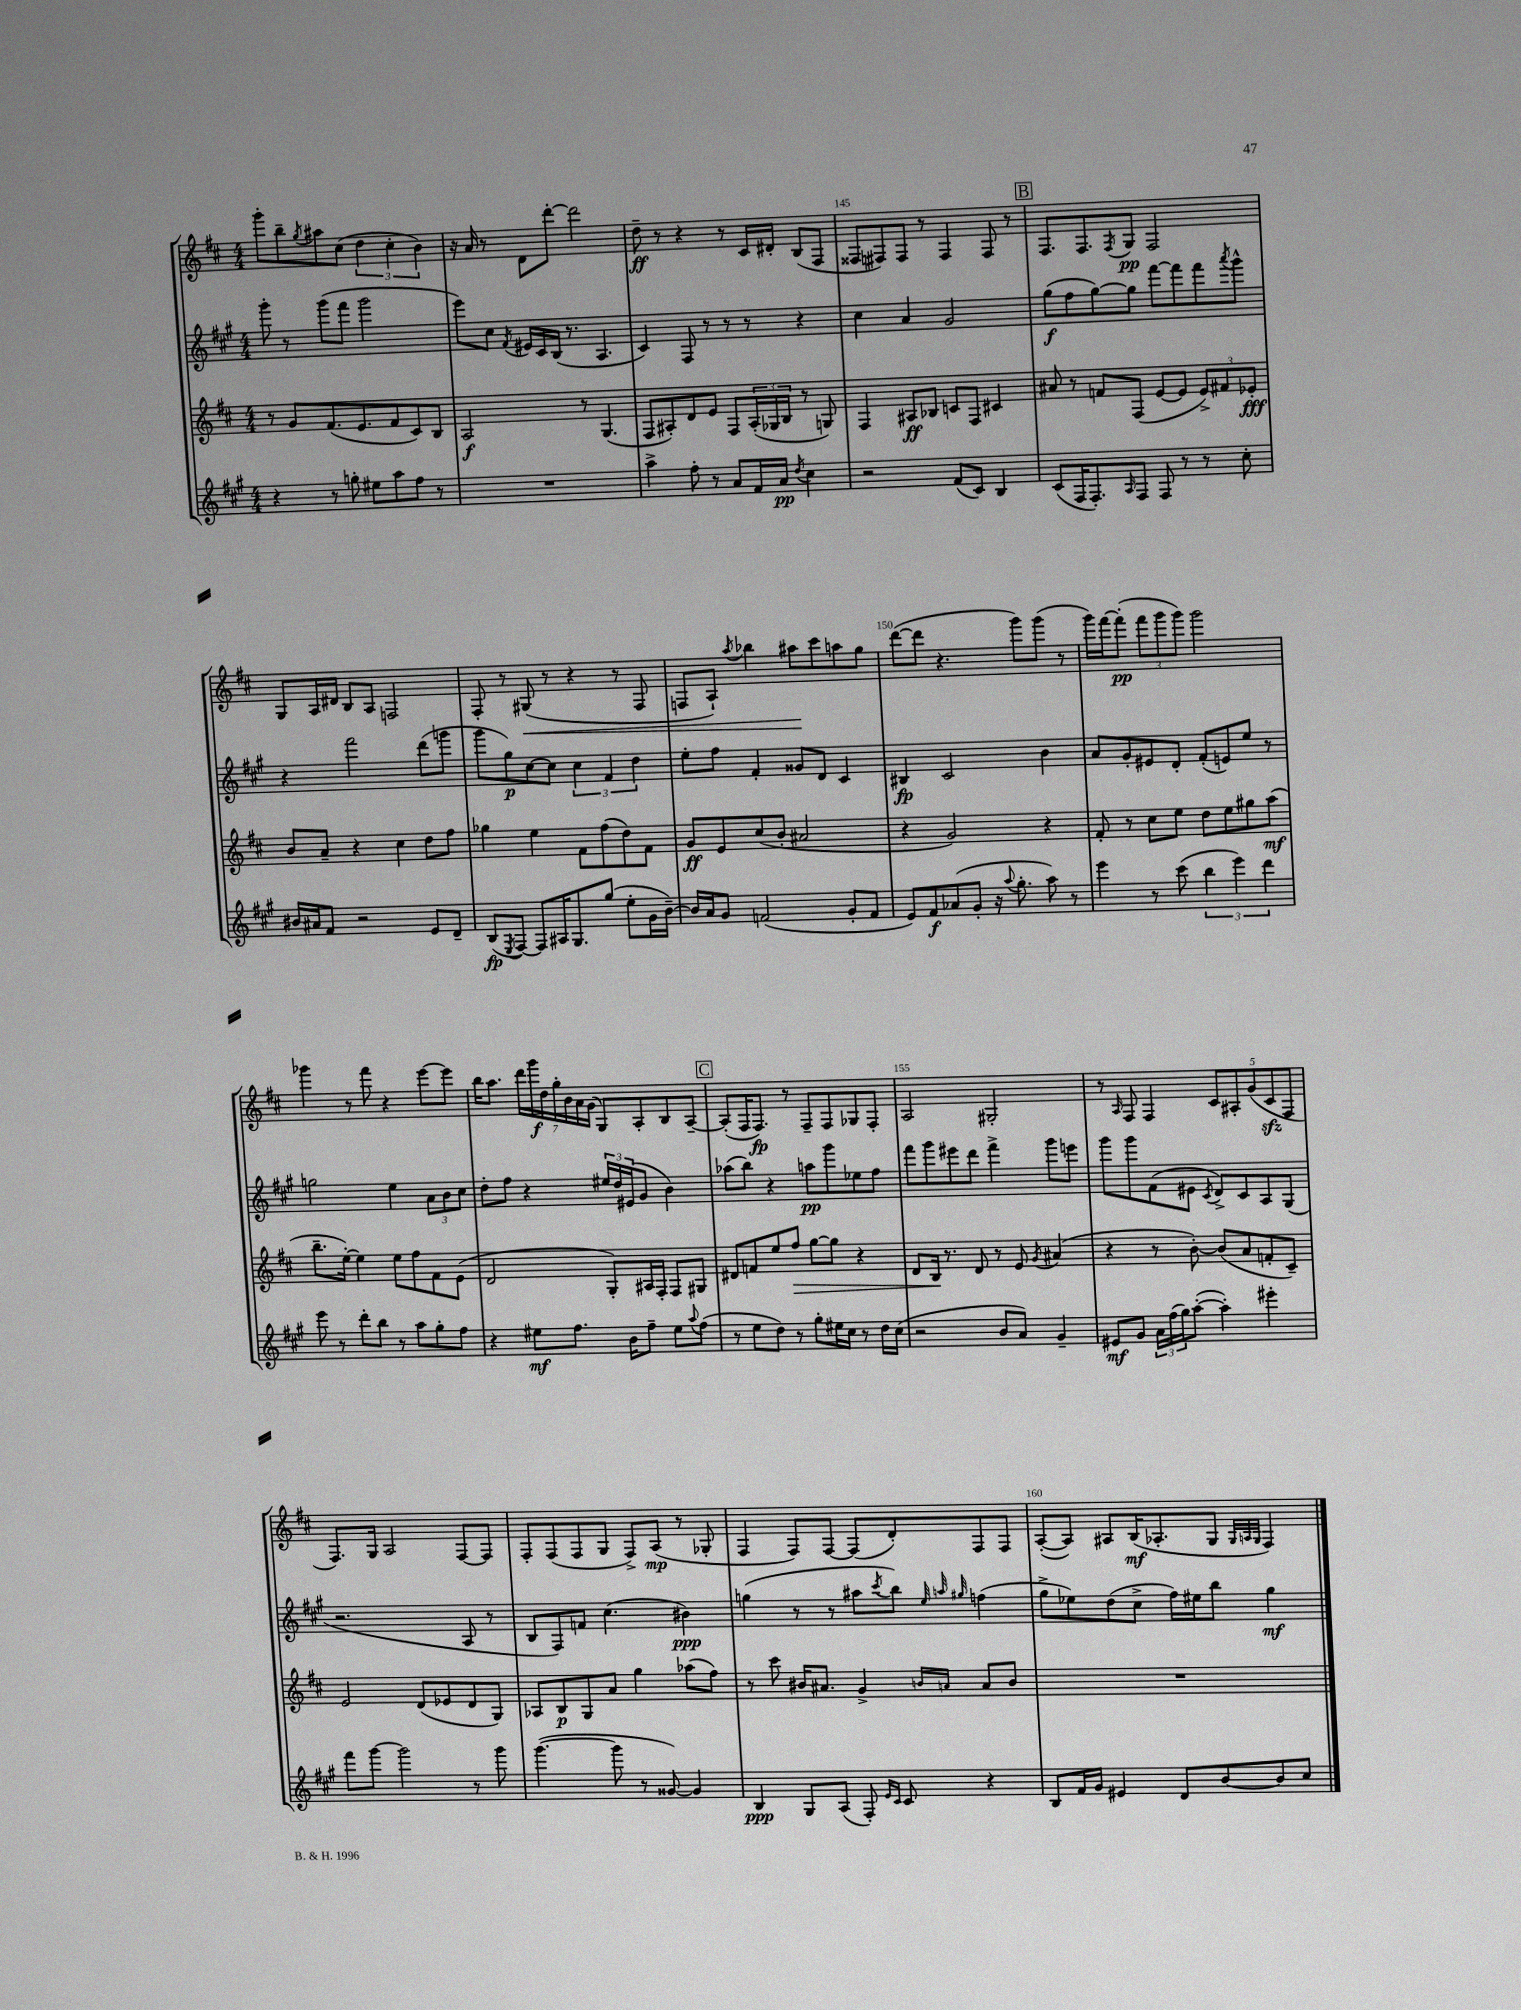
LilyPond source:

<<
\new StaffGroup <<
\new Staff = "s0" {
    \clef treble \key d \major \numericTimeSignature \time 4/4
    g'''8-. b''8-- \acciaccatura { g''8 } ais''8 cis''8( \tuplet 3/2 { d''4 cis''4-. b'4) } |
    r16 a'16 r8 d'8 d'''8~-. d'''2 |
    d''8--\ff r8 r4 r8 cis'16 dis'16-. b8( fis8 |
    fisis8 fis8) fis8 r8 fis4 fis8 r8 |
    \mark \markup { \box "B" } fis8. fis8. \acciaccatura { fis8 } g8\pp fis2 |
    g8 a16 dis'16 b8 a8 f2 |
    fis8-. r8 gis8\<( r8 r4 r8 fis8 |
    f8 a8-!) \acciaccatura { a''8 } bes''4 ais''8\! cis'''8 a''8 g''8 |
    d'''8~( d'''8 r4. g'''8) g'''8( r8 |
    g'''16) fis'''16~ fis'''8-.\pp( \tuplet 3/2 { fis'''8 g'''8 g'''8) } g'''2 |
    ges'''4 r8 fis'''8 r4 e'''8~ e'''8 |
    b''16 a''8. \tuplet 7/4 { d'''16 g'''16\f d''16 g''16-. b'16 a'16 g'16( } g8) a8-. b8 a8~-- |
    \mark \markup { \box "C" } a8-.( fis16 fis8.\fp) r8 fis8-- fis8 ges8 fis8-. |
    a2 gis2-. |
    r8 \grace { a16 } fis8 fis4 \tuplet 5/4 { cis'8 ais8-. g'8( cis'8\sfz fis8 } |
    fis8.) g16 a2 fis8~ fis8 |
    fis8-. fis8( fis8 g8 fis8->) a8\mp( r8 ges8-. |
    fis4 fis8) fis8~ fis8( d'8-.) fis8 fis8 |
    a8~-.( a8) ais8 b16\mf( aes8.-. g8 \grace { g32 a32 g32 } fis4) \bar "|." |
}
\new Staff = "s1" {
    \clef treble \key a \major \numericTimeSignature \time 4/4
    gis'''8-. r8 gis'''8( fis'''8 gis'''2 |
    e'''8) cis''8 \acciaccatura { fis'8 } eis'16 cis'16 b16( r8. a4. |
    cis'4) fis8 r8 r8 r8 r4 |
    cis''4 a'4 gis'2 |
    \mark \markup { \box "B" } gis''8\f( fis''8 gis''8~) gis''8 fis'''8~ fis'''8 fis'''8 \acciaccatura { a'''8 } gis'''8-^ |
    r4 fis'''2 d'''8( g'''8 |
    gis'''8 gis''8\p) cis''8~ cis''8 \tuplet 3/2 { cis''4 fis'4 d''4 } |
    e''8-. fis''8 fis'4-. gisis'8 d'8 cis'4 |
    bis4\fp cis'2 b'4 |
    a'8 gis'8-. eis'8 d'8-. fis'8-.( e'8) e''8 r8 |
    g''2 e''4 \tuplet 3/2 { a'8 b'8 cis''8 } |
    d''8-. fis''8 r4 \tuplet 3/2 { eis''16 d''16 eis'16( } gis'8 b'4) |
    \mark \markup { \box "C" } aes''8( b''8) r4 a''8\pp gis'''8 ees''8 fis''8 |
    fis'''8 gis'''8 eis'''8 d'''8 fis'''4-> gis'''8 e'''8 |
    gis'''8 gis'''8 fis'8( eis'8 \acciaccatura { cis'8 } d'8->) cis'8 a8 gis8( |
    r2. a8 r8 |
    b8 fis8) f'8 cis''4.( bis'4\ppp) |
    g''4( r8 r8 ais''8 \acciaccatura { cis'''8 } b''8) \grace { e''32 a''32 gis''32 } f''4( |
    gis''8-> ees''8) d''8( cis''8-> fis''16) eis''16 b''8 gis''4\mf \bar "|." |
}
\new Staff = "s2" {
    \clef treble \key d \major \numericTimeSignature \time 4/4
    r8 g'8 fis'8.( e'8. fis'8 cis'8) b8 |
    a2\f r8 g4.( |
    fis8 ais8-.) d'8 e'8 fis8 \tuplet 3/2 { ais16-.( ges16 b16 } r8 g8) |
    fis4 ais8\ff bes8 c'8 fis8 cis'4 |
    \mark \markup { \box "B" } ais'8 r8 f'8 fis8( e'8~ e'8 \tuplet 3/2 { e'8->) fis'8 ees'8-.\fff } |
    b'8 a'8-- r4 cis''4 d''8 fis''8 |
    ges''4 e''4 fis'8 fis''8( d''8) fis'8 |
    g'8\ff e'8 cis''8( b'8-. ais'2 |
    r4 g'2) r4 |
    fis'8-. r8 cis''8 e''8 d''8 e''8 gis''8 a''8\mf( |
    b''8.-- e''16~-.) e''4 e''8 fis''8 fis'8 e'8( |
    d'2 g8-.) ais16 fis16-. fis8 gis8 |
    \mark \markup { \box "C" } dis'8 f'8 e''8 fis''8\> g''8~ g''8 r4 |
    d'8 b16\! r8. d'8 r8 e'8 \acciaccatura { g'8 } ais'4( |
    r4 r8 b'8~-.) b'8( a'8 f'8-. cis'8--) |
    e'2 d'8( ees'8 d'8 g8) |
    aes8 b8\p g8 a'8 g''4 aes''8( fis''8) |
    r8 cis'''8 bis'16 ais'8. g'4-> \grace { b'16 a'16 } a'8 b'8 |
    R1 \bar "|." |
}
\new Staff = "s3" {
    \clef treble \key a \major \numericTimeSignature \time 4/4
    r4 r8 g''8-. eis''8 a''8 fis''8 r8 |
    R1 |
    a''4-> fis''8-. r8 a'8 fis'16 a'16\pp \acciaccatura { d''8 } cis''4 |
    r2 fis'8( cis'8) b4 |
    \mark \markup { \box "B" } cis'8( fis16 fis8.-.) \grace { a16 } fis8 fis8 r8 r8 cis''8-. |
    bis'16 ais'16 fis'8 r2 e'8 d'8-- |
    b8\fp( \acciaccatura { e8 } fis8~) fis8 ais16 gis8. gis''8( e''8-. gis'16 b'16~--) |
    b'16 a'16 gis'8 f'2( gis'8-. f'8 |
    e'8) fis'8\f aes'8( gis'8-. r16 \appoggiatura { a''8 } gis''8.-. a''8) r8 |
    e'''4 r8 cis'''8( \tuplet 3/2 { b''4 e'''4) d'''4 } |
    e'''8 r8 d'''8-. b''8 r8 a''8 gis''8-. fis''8 |
    r4 eis''8\mf fis''8. b'16 fis''8-- eis''8 \appoggiatura { a''8 } fis''8( |
    \mark \markup { \box "C" } r8 e''8 d''8) r8 gis''8-. eis''16 cis''16 r8 d''16 cis''16( |
    r2 b'8 a'8) gis'4-- |
    eis'8\mf gis'8 \tuplet 3/2 { a'16 fis''16( gis''16) } a''8~-.( a''4-.) eis'''4-. |
    fis'''8 gis'''8~ gis'''2 r8 gis'''8 |
    gis'''4.~( gis'''8 r8 gisis'8~) gisis'4 |
    b4\ppp gis8 a8( fis8-.) \grace { e'16 cis'16 } cis'8 r4 |
    b8 fis'16 gis'16 eis'4 d'8 b'8~ b'8 cis''8 \bar "|." |
}
>>
>>
\layout { \context { \Score currentBarNumber = #142 \override BarNumber.break-visibility = ##(#f #t #t) barNumberVisibility = #(every-nth-bar-number-visible 5) } }
